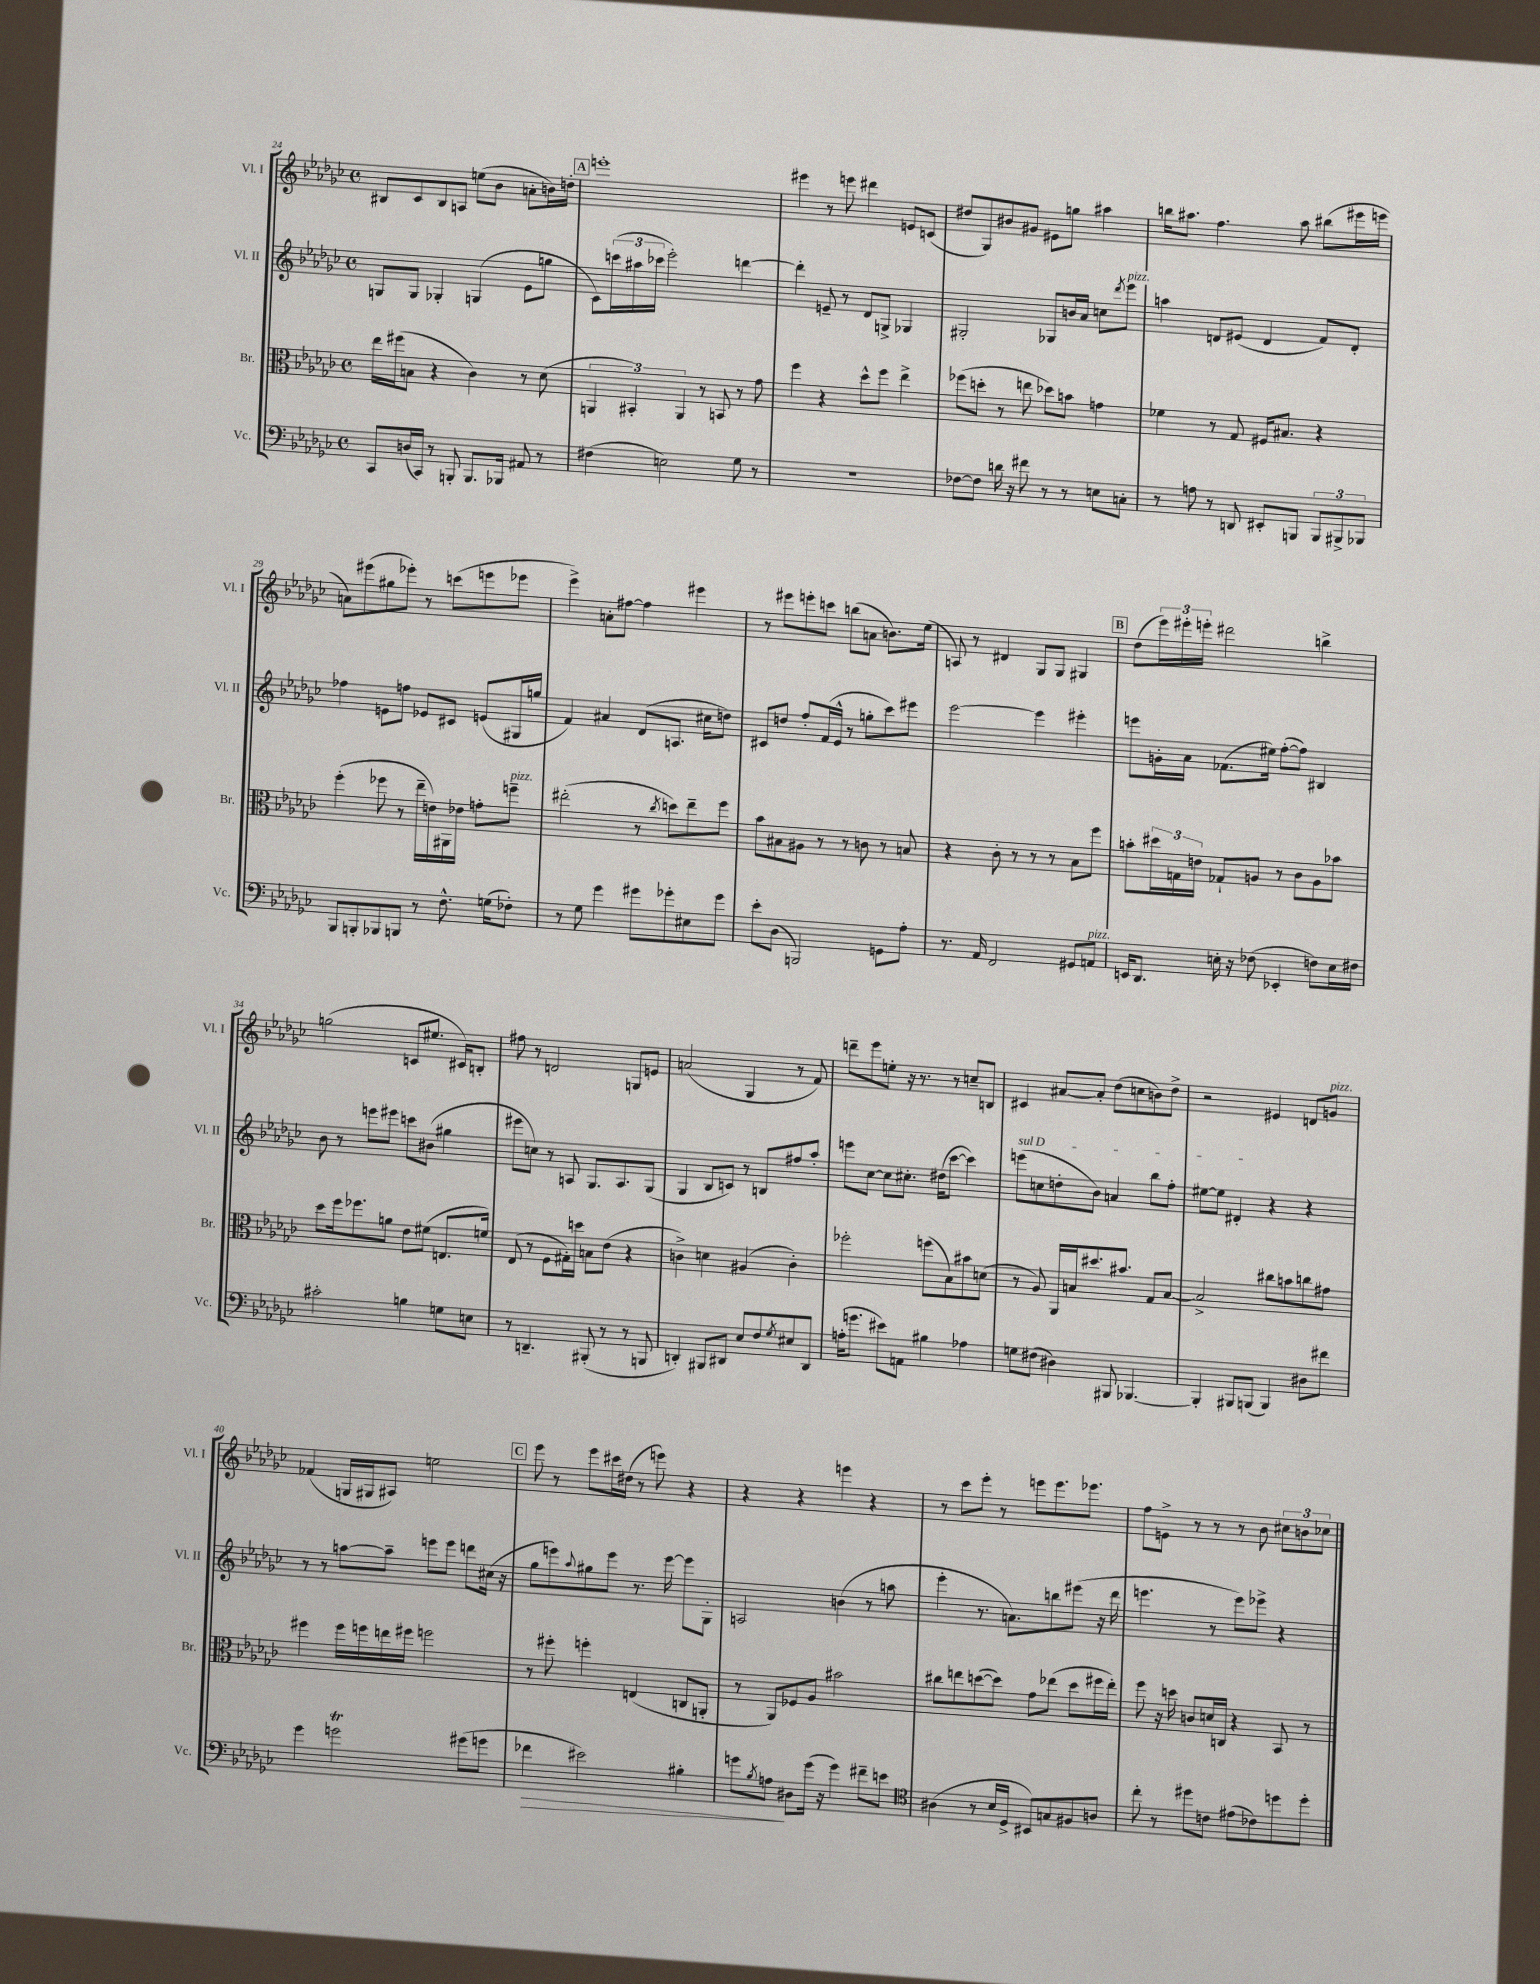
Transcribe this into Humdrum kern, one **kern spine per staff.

**kern	**dynam	**kern	**kern	**kern
*part4	*part4	*part3	*part2	*part1
*staff4	*staff4	*staff3	*staff2	*staff1
*I"Vc.	*	*I"Br.	*I"Vl. II	*I"Vl. I
*I'Vc.	*	*I'Br.	*I'Vl. II	*I'Vl. I
*clefF4	*	*clefC3	*clefG2	*clefG2
*k[b-e-a-d-g-c-]	*	*k[b-e-a-d-g-c-]	*k[b-e-a-d-g-c-]	*k[b-e-a-d-g-c-]
*M4/4	*	*M4/4	*M4/4	*M4/4
*met(c)	*	*met(c)	*met(c)	*met(c)
=24	=24	=24	=24	=24
8CC-/L	.	16ee-\LL	8Gn/L	8B#X/L
.	.	(16ff#X\J	.	.
(16Dn/L	.	8Bn\J	8G/J	8c-/
16CC-/JJ)	.	.	.	.
8r	.	4r	4G-X'/	8B#/
8BBBn'/	.	.	.	8An/J
8.BBB/L	.	4c-\)	(4Gn/	(8een\L
.	.	.	.	8b-\J
16BBB-X/Jk	.	.	.	.
8AA#X/	.	8r	8e-\L	8an'\L
8r	.	(8d-\	8ggn\J	16bn\L)
.	.	.	.	16ddn'\JJ
!!LO:REH:place=s1:t=A
=25	=25	=25	=25	=25
(4F#X\	.	6AAn/	8c-\L)	1eeen'
.	.	.	(24cccn\L	.
.	.	6BB#X'/)	24aa#X\	.
.	.	.	24ccc-X\JJ	.
2En\)	.	.	2eee-'\)	.
.	.	6AA/	.	.
.	.	8r	.	.
.	.	8BBn/	.	.
8G-\	.	8r	[4dddn\	.
8r	.	8g-\	.	.
=26	=26	=26	=26	=26
1r	.	4ff\	4ddd'\]	4eee#X\
.	.	4r	8en~/	8r
.	.	.	8r	8eeen\
.	.	8dd-^^\L	8d-/L	4ddd#X\
.	.	8ff\J	8Gn^/J	.
.	.	4ee-^\	4G-X/	8en/L
.	.	.	.	(8cn/J
=27	=27	=27	=27	=27
[8F-X\L	.	(8ff-X\L	2G#X'/	8dd#X/L
8F-\J]	.	8ddn'\J	.	8G-/)
16dn\	.	8r	.	8b#X/
16r	.	.	.	.
8f#X\	.	8een\	.	8g#X/J
8r	.	8dd-X\L)	8G-X/L	8e#X\L
8r	.	8bn\J	16bn/L	8ggn\J
.	.	.	16a-/JJ	.
8En\L	.	4gn\	8ccn\L	4aa#X\
.	.	.	8qddd-/	.
!	!	!	!LO:TX:a:i:t=pizz.	!
8Cn'\J	.	.	8eee-\J	.
=28	=28	=28	=28	=28
8r	.	4f-X\	4aan\	16bbn\KL
.	.	.	.	8.aa#X\J
8An\	.	.	.	.
8r	.	8r	8dn/L	4.ff\
8DDn/	.	8G-/	(8e#X/J	.
8EE#X'/L	.	16F#X/KL	4d/	.
.	.	8.B#X/J	.	.
8BBBn/J	.	.	.	8aa#\
12BBB/L	.	4r	8f/L)	(8bb#X\L
12BBB#X^/	.	.	.	.
.	.	.	8d'/J	16eee#X\L
12BBB-X/J	.	.	.	.
.	.	.	.	16eeen\JJ
!!LO:LB:g=z
=29	=29	=29	=29	=29
8BBB-/L	.	(4ff'\	4ff-X\	8an\L)
8BBBn'/	.	.	.	(8eee#X\
8BBB-X/	.	8ff-X\	8en\L	8gg#X\
8BBBn/J	.	8r	8ffn\J	8eee-X'\J)
8r	.	16ee-~\LL	8e-X/L	8r
.	.	16en\)	.	.
8.F^^\	.	16AA#X\	8c#X/J	(8cccn\L
.	.	16e-X\JJ	.	.
.	.	8gn'\L	(8en/L	8eeen\
(16Gn\KL	.	.	.	.
!	!	!LO:TX:a:i:t=pizz.	!	!
8F-X'\J)	.	8ffn~\J	16G#X/L	8eee-X\J
.	.	.	16ggn/JJ	.
=30	=30	=30	=30	=30
8r	.	(2ee#X'\	4f/)	4eee-^\)
8G-\	.	.	.	.
4g-\	.	.	4a#X/	8an'\L
.	.	.	.	[8ff#X\J
8g#X\L	.	8r	(8d-/L	4ff#\]
.	.	8qcc-/	.	.
8g-X'\	.	8ddn\L)	8.An/J	.
8E#X\	.	8ee#~\	.	4eee#X\
.	.	.	16cc#X\KL	.
8g-\J	.	8ff\J	8ddn\J)	.
=31	=31	=31	=31	=31
8e-'\L	.	8b-\L	8c#X/L	8r
(8D-\J	.	8B#X\	8ddn/J	8eee#X\L
2BBBn/)	.	8A#X\J	8ff'/L	8eeen'\
.	.	8r	(16f/L	8cccn\J
.	.	.	16e-^^/JJ	.
.	.	8r	8r	(8bbn\L
.	.	8cn\	8ggn'\L	8an\J
8GGn\L	.	8r	8ccc-\)	8.bn\L)
8A-'\J	.	8Bn/	8eee#X\J	.
.	.	.	.	(16ee-\Jk
=32	=32	=32	=32	=32
8.r	.	4r	[2eee-\	8An/)
.	.	.	.	8r
16AA-/	.	.	.	.
2FF/	.	8c-'\	.	4d#X/
.	.	8r	.	.
.	.	8r	4eee-\]	8G-/L
.	.	8r	.	8G-/J
8GG#X/L	.	8B-\L	4eee#X'\	4G#X/
!LO:TX:a:i:t=pizz.	!	!	!	!
8AAn/J	.	8ff\J	.	.
!!LO:REH:place=s1:t=B
=33	=33	=33	=33	=33
16EEn/KL	.	8bn'\L	8eeen\L	(8dd-\L
8.DD-/J	.	.	.	.
.	.	24dd#X\L	16gn'\L	24eee-\L)
.	.	24Gn\	.	24eee#X'\
.	.	.	16a-\JJ	.
.	.	24en\JJ	.	24eeen'\JJ
16En'\	.	8G-X`/L	(8.f-X\L	2ddd#X\
16r	.	.	.	.
(8F-X\	.	8An/J	.	.
.	.	.	16ee#X\Jk)	.
4EE-X'/	.	8r	([8ff'\L	.
.	.	8c-\L	8ff\J])	.
8Fn\L)	.	8A\	4B#X/	4bbn^\
16E\L	.	8b-X\J	.	.
16F#X\JJ	.	.	.	.
!!LO:LB:g=z
=34	=34	=34	=34	=34
2c#X'\	.	8dd-\L	8b-\	(2ggn\
.	.	16ff\k	8r	.
.	.	8.ff-X\	.	.
.	.	.	8eeen\L	.
.	.	8an\J	8eee#X\J	.
4Bn\	.	8e-\L	8cccn\L	8cn/L
.	.	(8f#X\J	(8b#X\J	8.ee#X/J
8Gn\L	.	8.En/L	4gg#X\	.
.	.	.	.	16c#X/KL)
8En\J	.	.	.	8Bn'/J
.	.	16fn/Jk)	.	.
=35	=35	=35	=35	=35
8r	.	(8E-/	8eee#X\L	8ff#X\
4.DDn~/	.	8r	8ccn\J)	8r
.	.	8F\L	8r	2dn/
.	.	16G#X'\L)	8An/	.
.	.	16ddn\JJ	.	.
(8BBB#X'/	.	8Bn\L	8.G-/L	.
8r	.	(8e-\J	.	.
.	.	.	8.A/	.
8r	.	4r	.	8Gn/L
8BBBn/	.	.	(8G-/J	8en/J
=36	=36	=36	=36	=36
4DDn'/)	.	4cn^\)	4G-/	(2an/
8BBB#X/L	.	4dn\	8B-/L	.
8DD#X/J	.	.	8cn/J)	.
8E-/L	.	(4A#X/	8r	4G-/
8F/	.	.	8Bn/L	.
8qG-/	.	.	.	.
8E#X/	.	4c'\)	8ff#X/	8r
8DD#/J	.	.	8aa-'/J	8f/)
=37	=37	=37	=37	=37
(16An'\KL	.	2ff-X'\	8eeen\L	8dddn~\L
8.gn\J	.	.	.	.
.	.	.	[8cc-\J	8eee-\
8e#X\L)	.	.	8cc-\L]	8een'\J
8AAn\J	.	.	8.cc#X'\J	16r
.	.	.	.	8.r
4B#X\	.	(8ffn\L	.	.
.	.	.	(16dd#X\KL	.
.	.	8B-\)	[8ccc-\J	8r
4A-X\	.	8b#X\	4ccc-\])	8ccn~/L
.	.	(8dn\J	.	8Bn/J
=38	=38	=38	=38	=38
!	!	!	!LO:TX:a:i:t=sul D	!
8Gn\L	.	8r	(8eeen\L	4c#X/
(8F#X\J	.	8A-/)	8ccn\	.
4D#X\)	.	16AA-/LL	8ddn'\	[8a#X/L
.	.	16Bn/J	.	.
.	.	8.dd#X/	8b-\J)	8a#'/J]
8BBB#X/	.	.	4an/	(8dd-\L
.	.	8.b#X/J	.	.
[4.BBB-X/	.	.	.	8ccn\
.	.	8G-/L	8bb-\L	8bn\)
.	.	[8B/J	8ff'\J	8dd-^\J
=39	=39	=39	=39	=39
4BBB-'/]	.	2B^/]	[8ee#X\L	2r
.	.	.	8ee#\J]	.
8BBB#X/L	.	.	4d#X'/	.
(8BBBn/J	.	.	.	.
4BBB/)	.	8cc#X\L	4r	4e#X/
.	.	8bn\	.	.
8D#X\L	.	8ccn\	4r	8dn/L
!	!	!	!	!LO:TX:a:i:t=pizz.
8f#X\J	.	8g#X\J	.	8gn/J
!!LO:LB:g=z
=40	=40	=40	=40	=40
4g-\	.	4ff#X\	8r	(4f-X/
.	.	.	8r	.
2gnt\	.	16ff#\LL	[8aan\L	16Gn/LL
.	.	16ffn\	.	16G#X/J
.	.	16een\	8aa~\J]	8A#X/J)
.	.	16ff#X\JJ	.	.
.	.	2ffn\	8eeen\L	2een\
.	.	.	8eee\J	.
(8g#X\L	.	.	8dddn\L	.
8gn\J	.	.	(16cc#X\Jk	.
.	.	.	16r	.
!!LO:REH:place=s1:t=C
=41	=41	=41	=41	=41
!	!LO:HP:b	!	!	!
4f-X\	>	8r	8gg-\L	8eee-\
.	.	8ff#X'\	8eeen\)	8r
.	.	.	8qqaa-/	.
2e#X\)	.	4ffn'\	8gg#X\	8eee-\L
.	.	.	8eee\J	16ccc#X\L
.	.	.	.	(16dd#X\JJ
.	.	(4En/	8.r	8r
.	.	.	.	8eeen\)
.	.	.	[16eee\	.
4B#X'\	.	8Cn/L	8eee\L]	4r
.	.	8AAn'/J	8G-'\J	.
=42	=42	=42	=42	=42
8gn\L	.	8r	2An/	4r
8qB-/	.	.	.	.
8An\J	.	8AA-/L)	.	.
8D#X\L	]	8F-X/	.	4r
(16g\Jk	.	8A-/J	.	.
16r	.	.	.	.
4g\)	.	2b#X\	(4bn\	4eeen\
8f#X~\L	.	.	8r	4r
8en\J	.	.	8aan\	.
=43	=43	=43	=43	=43
*clefC4	*	*	*	*
(4A#X\	.	8cc#X\L	4eee-'\	8r
.	.	8een\	.	8ccc-\L
8r	.	([8ddn\	8.r	8eee-'\J
16B-/LL	.	8dd\J])	.	8r
16D-^/JJ	.	.	8.an\L)	.
8BB#X/L)	.	8g-\L	.	8eeen\L
8Gn/	.	(8ee-X\J	8bbn\	8.eee\
8F#X/	.	8dd\L	(8eee#X\J	.
.	.	.	.	8.eee-X\J
8An/J	.	16ff#X\L	16r	.
.	.	16ee-'\JJ)	16ddd-\	.
=44	=44	=44	=44	=44
8cc-'\	.	8ff\	4.eeen\	8ff\L
8r	.	16r	.	8en^\J
.	.	16ddn\	.	.
8dd#X\L	.	8cn/L	.	8r
8cn\J	.	16dn/L	8r	8r
.	.	16Cn/JJ	.	.
(8e#X\L	.	4r	8eee\L)	8r
8c-X\)	.	.	8eee-X^\J	8b-\
8ddn\	.	8BB-/	4r	12cc#X\L
.	.	.	.	12bn\
8dd'\J	.	8r	.	.
.	.	.	.	12cc-X\J
==	==	==	==	==
*-	*-	*-	*-	*-
